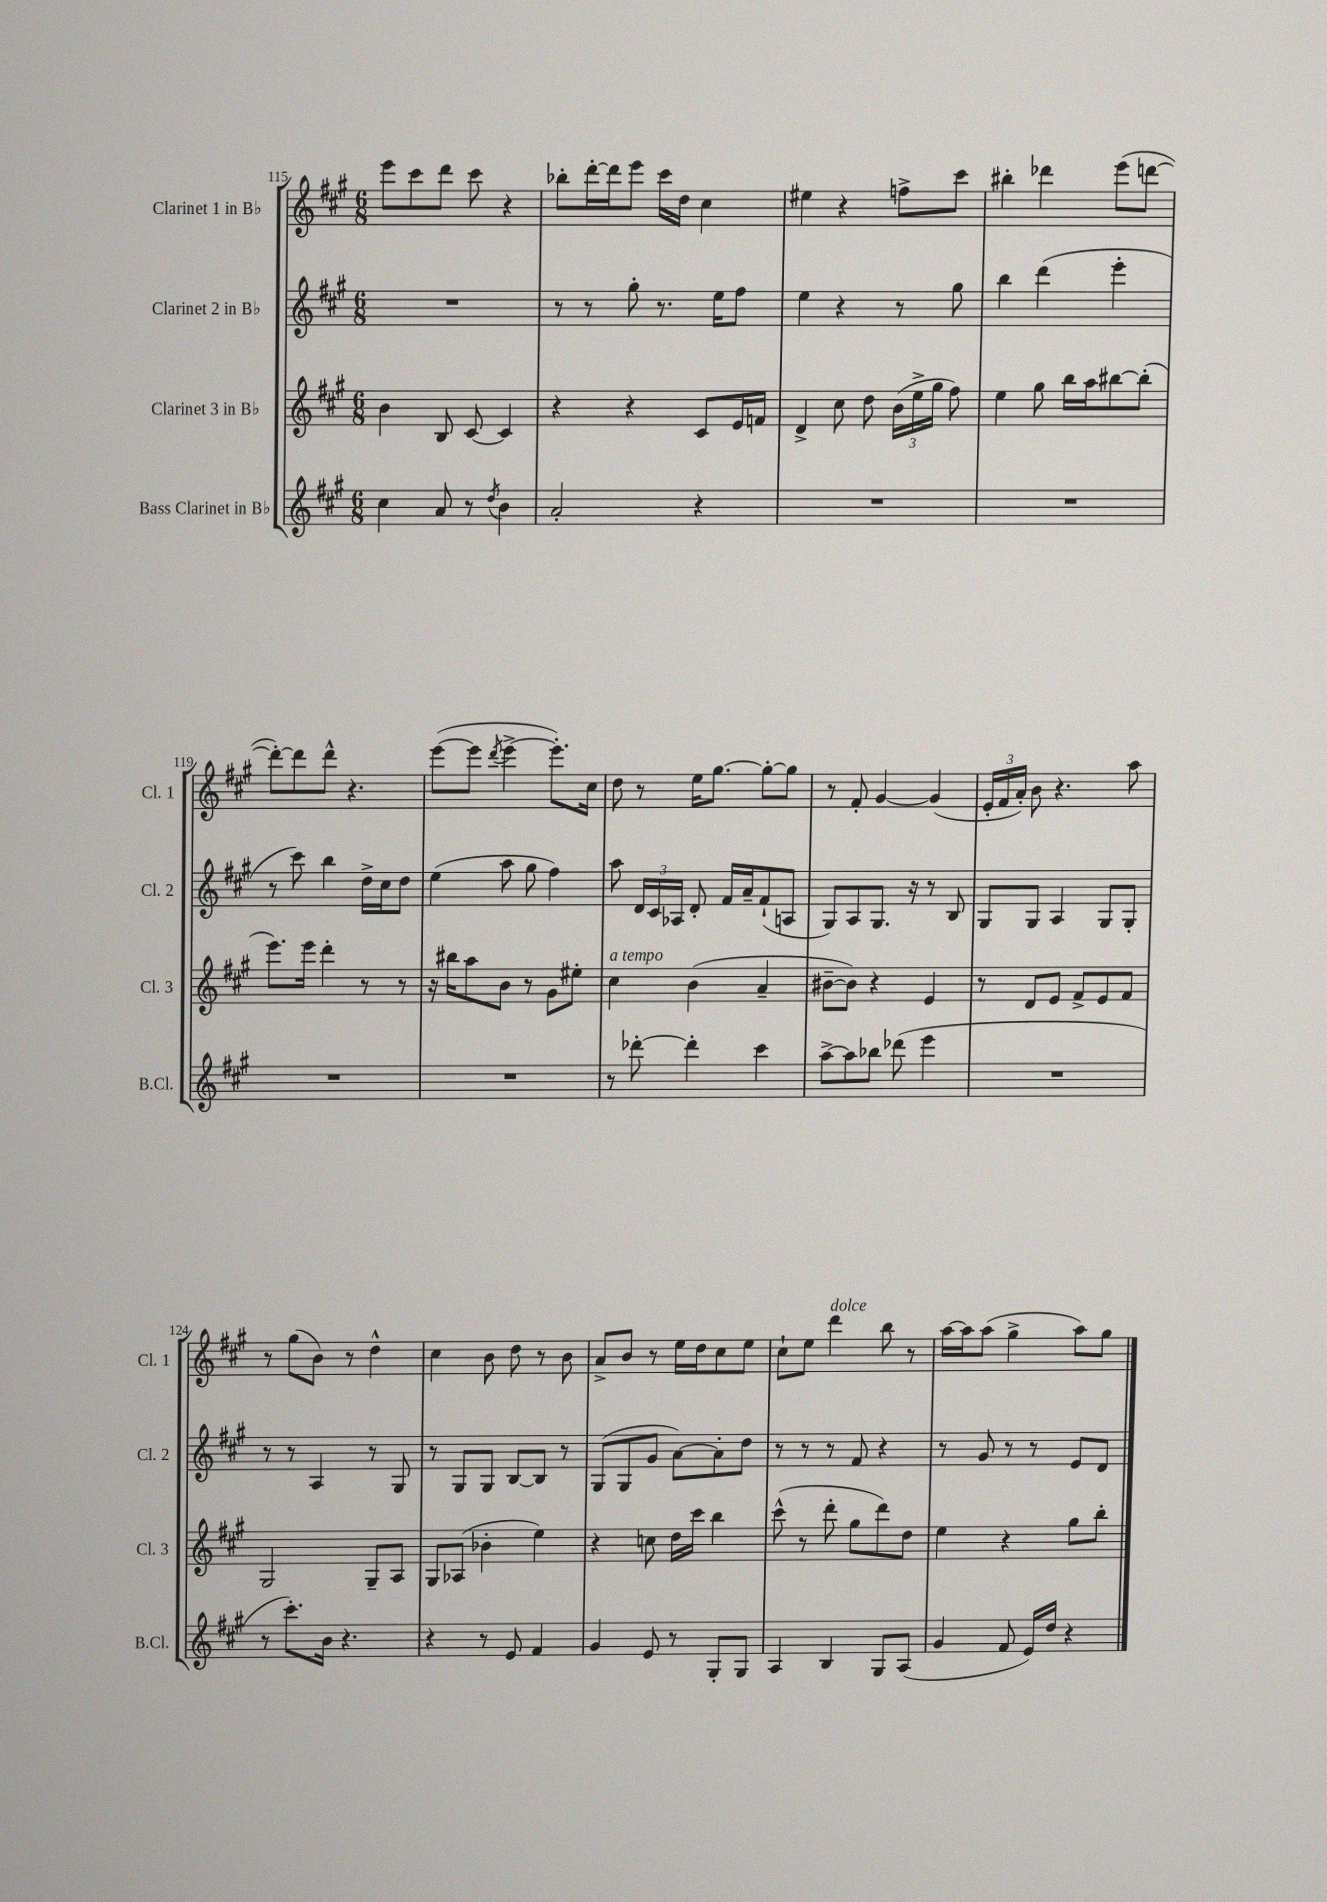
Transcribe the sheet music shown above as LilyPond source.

<<
\new StaffGroup <<
\new Staff = "s0" \with { instrumentName = "Clarinet 1 in Bb" shortInstrumentName = "Cl. 1" } {
    \clef treble \key a \major \numericTimeSignature \time 6/8
    \autoBeamOff e'''8[ cis'''8 d'''8] cis'''8 r4 |
    bes''8[-. d'''16~-. d'''16 e'''8] cis'''16[ d''16] cis''4 |
    eis''4 r4 f''8[-> cis'''8] |
    bis''4-. des'''4 e'''8[( d'''8]~ |
    d'''8[~-.) d'''8 d'''8]-^ r4. |
    e'''8[~( e'''8] \acciaccatura { d'''8 } e'''4~-> e'''8.[-.) cis''16] |
    d''8 r8 e''16[ gis''8.]~ gis''8[~-. gis''8] |
    r8 fis'8-. gis'4~ gis'4( |
    \tuplet 3/2 { e'16[-. fis'16 a'16]-.) } b'8 r4. a''8 |
    r8 gis''8[( b'8]) r8 d''4-^ |
    cis''4 b'8 d''8 r8 b'8 |
    a'8[-> b'8] r8 e''16[ d''16 cis''8 e''8] |
    cis''8[-! e''8] d'''4^\markup { \italic "dolce" } b''8 r8 |
    a''16[~ a''16 a''8]( gis''4-> a''8[) gis''8] \bar "|." |
}
\new Staff = "s1" \with { instrumentName = "Clarinet 2 in Bb" shortInstrumentName = "Cl. 2" } {
    \clef treble \key a \major \numericTimeSignature \time 6/8
    \autoBeamOff R2. |
    r8 r8 gis''8-. r8. e''16[ fis''8] |
    e''4 r4 r8 gis''8 |
    b''4 d'''4( e'''4-. |
    r8 cis'''8) b''4 d''16[-> cis''16 d''8] |
    e''4( a''8 gis''8 fis''4) |
    a''8 \tuplet 3/2 { d'16[ cis'16 aes16] } d'8-. fis'16[ a'16-- fis'8-!( a8] |
    gis8[) a8 gis8.] r16 r8 b8 |
    gis8[ gis8] a4 gis8[ gis8]-. |
    r8 r8 a4 r8 gis8 |
    r8 gis8[ gis8] b8[~ b8] r8 |
    gis8[( gis8 gis'8] a'8[~) a'8-. d''8] |
    r8 r8 r8 fis'8 r4 |
    r8 gis'8 r8 r8 e'8[ d'8] \bar "|." |
}
\new Staff = "s2" \with { instrumentName = "Clarinet 3 in Bb" shortInstrumentName = "Cl. 3" } {
    \clef treble \key a \major \numericTimeSignature \time 6/8
    \autoBeamOff b'4 b8 cis'8~ cis'4 |
    r4 r4 cis'8[ e'16 f'16] |
    d'4-> cis''8 d''8 \tuplet 3/2 { b'16[( e''16-> gis''16] } fis''8) |
    e''4 gis''8 b''16[ a''16 bis''8~ bis''8]-.( |
    e'''8.[) e'''16] d'''4-. r8 r8 |
    r16 bis''16[ a''8 b'8] r8 gis'8[ eis''8]-. |
    cis''4^\markup { \italic "a tempo" } b'4( a'4-- |
    bis'8[~-- bis'8]) r4 e'4 |
    r8 d'8[ e'8] fis'8[-> e'8 fis'8] |
    gis2 gis8[-- a8] |
    gis8[ aes8]( bes'4-. e''4) |
    r4 c''8 d''16[ cis'''16] b''4 |
    cis'''8-^( r8 d'''8-. gis''8[ d'''8) d''8] |
    e''4 r4 gis''8[ b''8]-. \bar "|." |
}
\new Staff = "s3" \with { instrumentName = "Bass Clarinet in Bb" shortInstrumentName = "B.Cl." } {
    \clef treble \key a \major \numericTimeSignature \time 6/8
    \autoBeamOff cis''4 a'8 r8 \acciaccatura { d''8 } b'4 |
    a'2-. r4 |
    R2. |
    R2. |
    R2. |
    R2. |
    r8 des'''8~-. des'''4-. cis'''4 |
    a''8[~-> a''8 bes''8] des'''8( e'''4 |
    R2. |
    r8 cis'''8.[-.) b'16] r4. |
    r4 r8 e'8 fis'4 |
    gis'4 e'8 r8 gis8[-. gis8] |
    a4 b4 gis8[ a8]( |
    gis'4 fis'8 e'16[) d''16] r4 \bar "|." |
}
>>
>>
\layout { \context { \Score currentBarNumber = #115 } }
